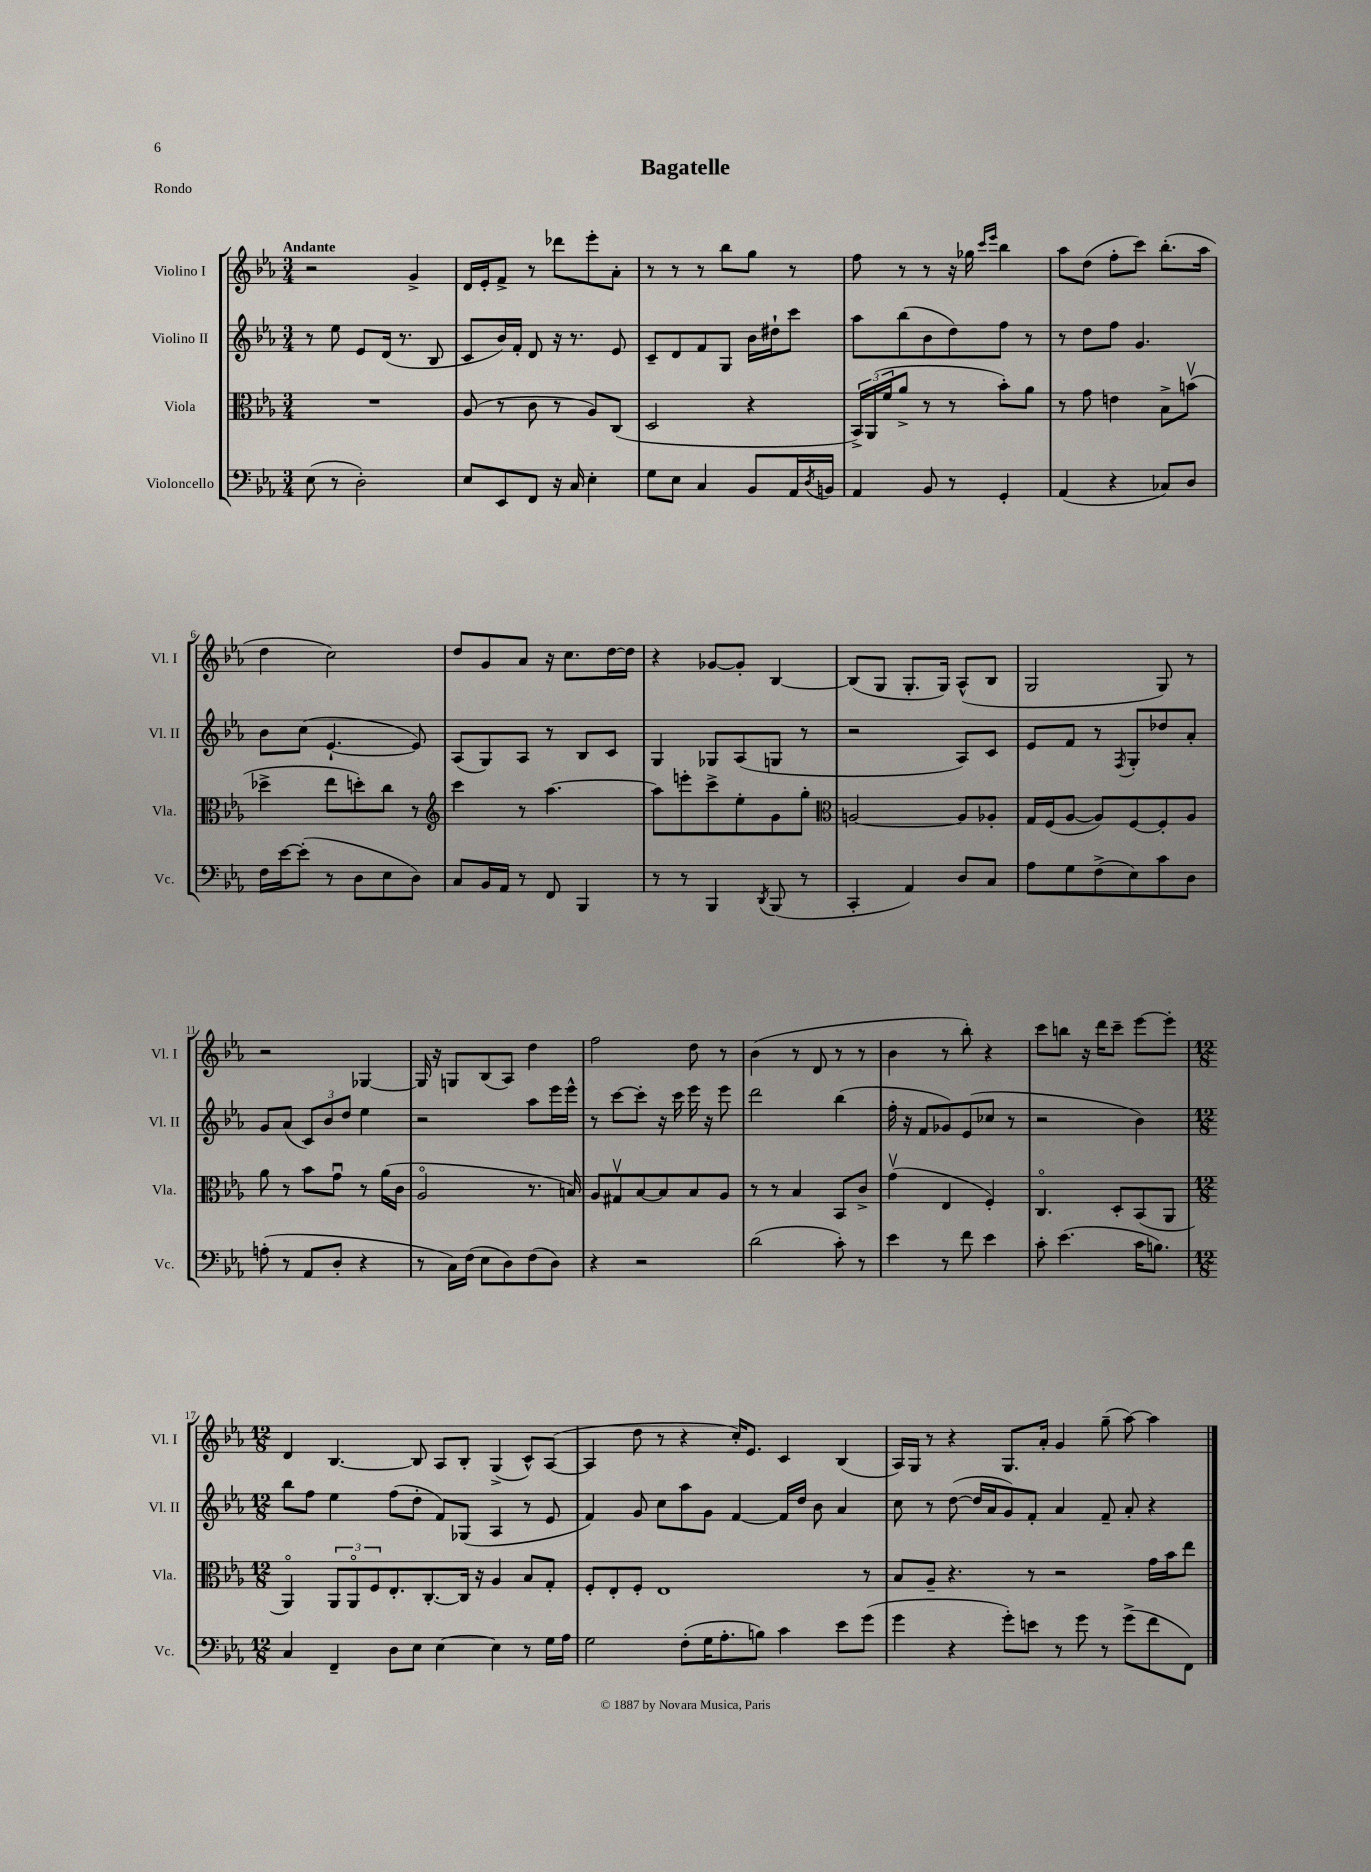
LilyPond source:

\header { title = "Bagatelle" piece = "Rondo" }
<<
\new StaffGroup <<
\new Staff = "s0" \with { instrumentName = "Violino I" shortInstrumentName = "Vl. I" } {
    \clef treble \key ees \major \numericTimeSignature \time 3/4 \tempo "Andante"
    r2 g'4-> |
    d'16 ees'16-. f'8-> r8 des'''8 ees'''8-. aes'8-. |
    r8 r8 r8 bes''8 g''8 r8 |
    f''8 r8 r8 r16 ges''16 \grace { c'''16 ees'''16 } bes''4 |
    aes''8 d''8( f''8-. c'''8) bes''8.-.( aes''16 |
    d''4 c''2) |
    d''8 g'8 aes'8 r16 c''8. d''16~ d''16 |
    r4 ges'8~ ges'8-. bes4~ |
    bes8( g8 g8.-. g16) aes8-^( bes8 |
    g2 g8) r8 |
    r2 ges4~ |
    ges16 r16 g8 bes8( aes8) d''4 |
    f''2 d''8 r8 |
    bes'4( r8 d'8 r8 r8 |
    bes'4 r8 bes''8-.) r4 |
    c'''8 b''8 r16 d'''16 c'''8-- ees'''8~ ees'''8-. |
    \numericTimeSignature \time 12/8 d'4 bes4.~ bes8 aes8 bes8-. g4->( c'8-^) aes8~( |
    aes4 d''8 r8 r4 c''16-.) ees'8. c'4 bes4( |
    aes16) g16 r8 r4 g8. aes'16-. g'4 g''8--( aes''8~) aes''4 \bar "|." |
}
\new Staff = "s1" \with { instrumentName = "Violino II" shortInstrumentName = "Vl. II" } {
    \clef treble \key ees \major \numericTimeSignature \time 3/4
    r8 ees''8 ees'8 d'16( r8. bes8 |
    c'8 bes'16) f'16-. d'8 r16 r8. ees'8 |
    c'8-- d'8 f'8 g8 bes'16 dis''16-! c'''8 |
    aes''8 bes''8( bes'8 d''8) f''8 r8 |
    r8 d''8 f''8 g'4. |
    bes'8 c''8( ees'4.~-! ees'8) |
    aes8( g8) aes8 r8 bes8 c'8 |
    g4 ges8 aes8( g8 r8 |
    r2 aes8) c'8 |
    ees'8 f'8 r8 \acciaccatura { f8 } g8-. des''8 aes'8-. |
    g'8 aes'8( \tuplet 3/2 { c'8) bes'8 d''8 } ees''4 |
    r2 aes''8 ees'''16 ees'''16-^ |
    r8 c'''8~ c'''8-. r16 c'''16 ees'''16 r16 ees'''8 |
    d'''2 bes''4( |
    f''16-. r16 f'8 ges'8) ees'8( ces''8 r8 |
    r2 bes'4) |
    \numericTimeSignature \time 12/8 bes''8 f''8 ees''4 f''8( d''8-. f'8) ges8( aes4 r8 ees'8 |
    f'4) g'8 c''8 aes''8 g'8 f'4~ f'16 d''16 bes'8 aes'4 |
    c''8 r8 d''8~( d''16 aes'16 g'8) f'8-. aes'4 f'8-- aes'8-. r4 \bar "|." |
}
\new Staff = "s2" \with { instrumentName = "Viola" shortInstrumentName = "Vla." } {
    \clef alto \key ees \major \numericTimeSignature \time 3/4
    R2. |
    aes8( r8 c'8 r8 aes8) c8( |
    d2 r4 |
    \tuplet 3/2 { bes,16->) aes,16( f'16 } aes'8-> r8 r8 bes'8-.) aes'8 |
    r8 g'8 e'4 bes8-> b'8\upbow( |
    des''4-> ees''8 d''8-.) c''8 r8 |
    \clef treble c'''4 r8 aes''4.~ |
    aes''8 e'''8-. c'''8-> ees''8-. g'8 g''8-. |
    \clef alto a2~ a8 aes8-. |
    g16 f16( aes8~ aes8) f8~ f8-. aes8 |
    aes'8 r8 bes'8 g'8\downbow r8 aes'16( c'16 |
    aes2\flageolet r8. b16) |
    aes8 gis8\upbow bes8~ bes8 bes8 aes8 |
    r8 r8 bes4 bes,8 c'8-> |
    g'4\upbow( ees4 f4-.) |
    c4.\flageolet d8-. bes,8( aes,8 |
    \numericTimeSignature \time 12/8 aes,4\flageolet) \tuplet 3/2 { aes,8 aes,8\flageolet f8 } ees8.-. c8.~-. c16 r16 aes4 bes8 g8-. |
    f8-. ees8-. f8-. ees1 r8 |
    bes8 aes8-- r4. r8 r2 g'16 bes'16 ees''8 \bar "|." |
}
\new Staff = "s3" \with { instrumentName = "Violoncello" shortInstrumentName = "Vc." } {
    \clef bass \key ees \major \numericTimeSignature \time 3/4
    ees8( r8 d2-.) |
    ees8 ees,8 f,8 r16 c16 ees4-. |
    g8 ees8 c4 bes,8 aes,16 \acciaccatura { d8 } b,16 |
    aes,4 bes,8 r8 g,4-. |
    aes,4( r4 ces8) d8 |
    f16 ees'16~ ees'8-.( r8 d8 ees8 d8) |
    c8 bes,16 aes,16 r8 f,8 bes,,4 |
    r8 r8 bes,,4 \acciaccatura { d,8 } bes,,8( r8 |
    c,4-. aes,4) d8 c8 |
    aes8 g8 f8->( ees8) c'8 d8 |
    a8-.( r8 aes,8 d8-. r4 |
    r8 c16) f16( ees8 d8) f8( d8) |
    r4 r2 |
    d'2( c'8-.) r8 |
    ees'4 r8 f'8 ees'4 |
    c'8-. ees'4.( c'16 b8.) |
    \numericTimeSignature \time 12/8 c4 f,4-- d8 ees8 ees4~ ees4 r8 g16 aes16 |
    g2 f8-.( g16 aes8.-. b8) c'4 ees'8 g'8( |
    g'4 r4 g'8-.) e'8 r8 g'8 r8 g'8->( f'8 f,8) \bar "|." |
}
>>
>>
